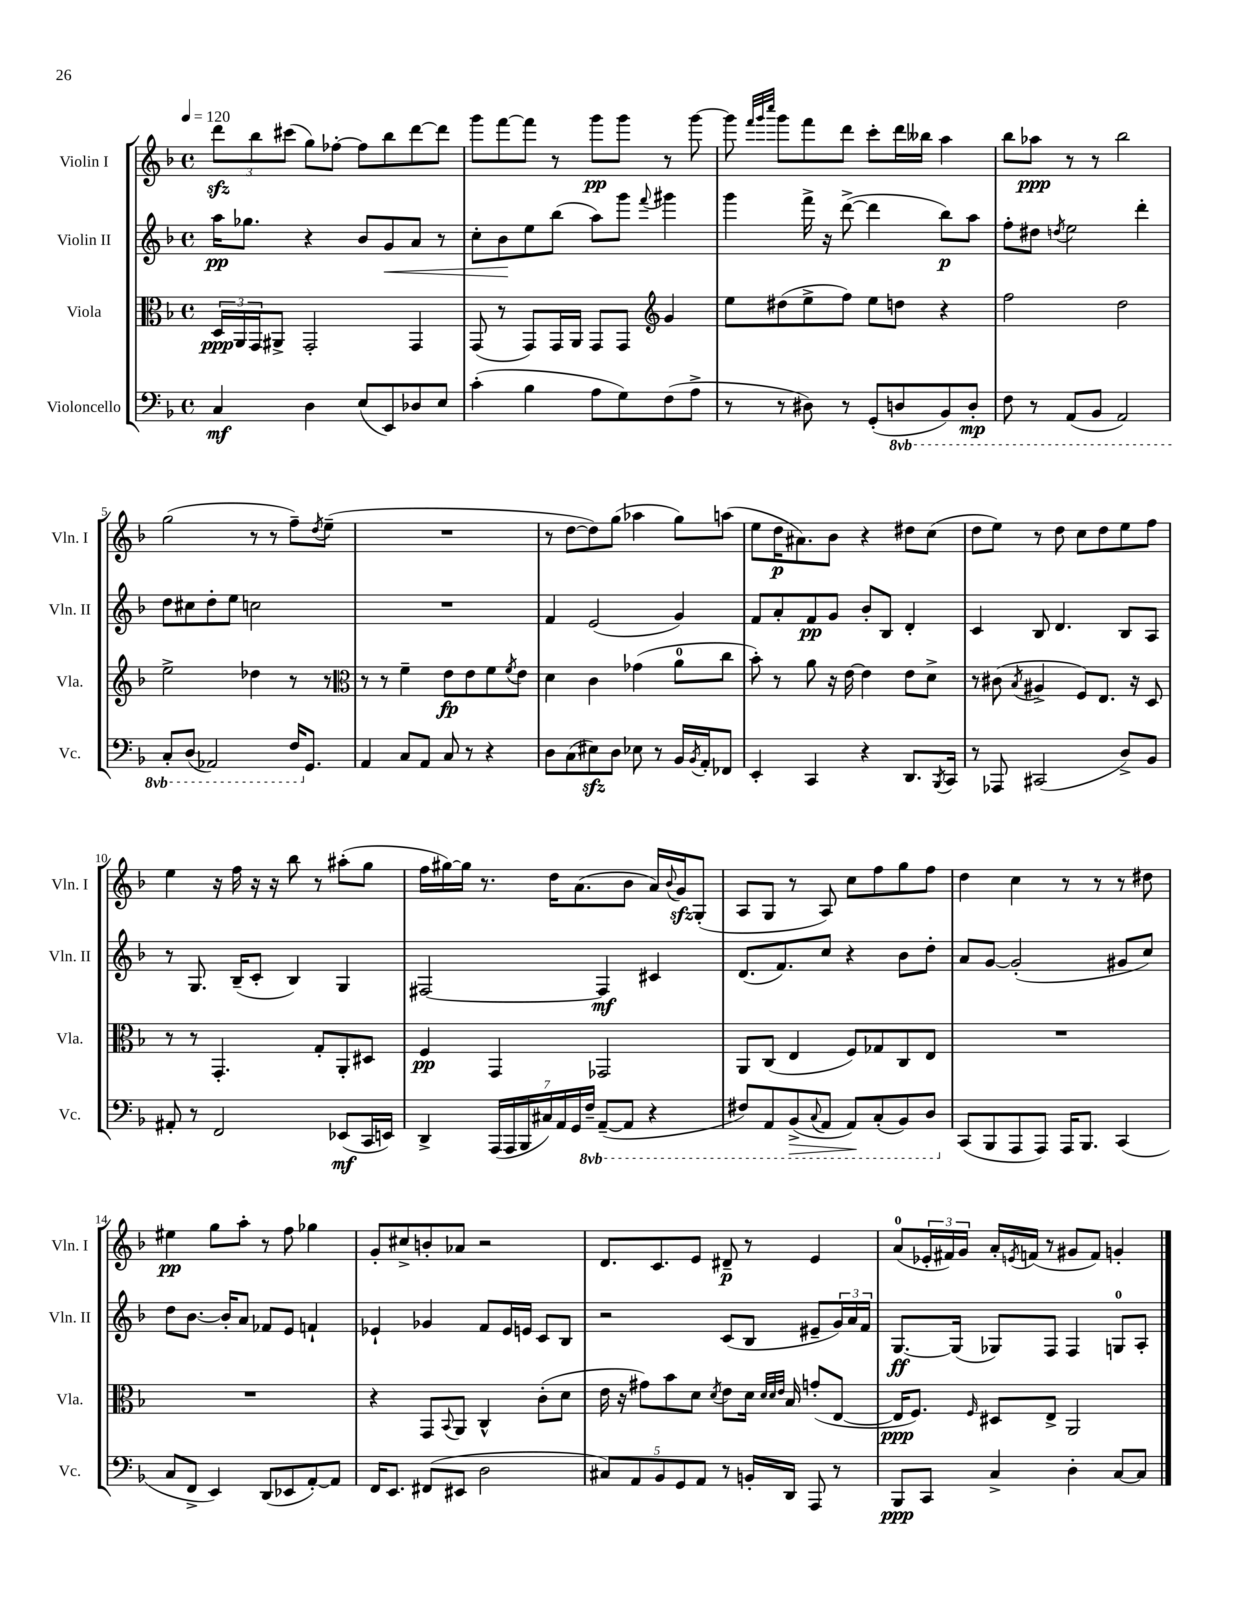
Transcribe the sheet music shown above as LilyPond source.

<<
\new StaffGroup <<
\new Staff = "s0" \with { instrumentName = "Violin I" shortInstrumentName = "Vln. I" } {
    \clef treble \key f \major \defaultTimeSignature \time 4/4 \tempo 4 = 120
    \tuplet 3/2 { d'''8\sfz bes''8 cis'''8( } g''8) fes''8~-. fes''8 bes''8 d'''8~ d'''8 |
    g'''8 f'''8~ f'''8 r8 g'''8\pp g'''8 r8 g'''8~ |
    g'''8 \grace { f'''32 g'''32 c''''32 } g'''8 f'''8 d'''8 c'''8-. d'''16 beses''16 a''4 |
    bes''8 aes''8\ppp r8 r8 bes''2 |
    g''2( r8 r8 f''8--) \acciaccatura { d''8 } e''8--( |
    R1 |
    r8 d''8~ d''8) g''8( aes''4 g''8) a''8( |
    e''8 d''16\p ais'8.) bes'8 r4 dis''8 c''8( |
    d''8 e''8) r8 d''8 c''8 d''8 e''8 f''8 |
    e''4 r16 f''16 r16 r16 bes''8 r8 ais''8-.( g''8 |
    f''16 gis''16~) gis''16 r8. d''16 a'8.( bes'8 a'16) \appoggiatura { bes'8 } g'16\sfz g8-.( |
    a8 g8 r8 a8) c''8 f''8 g''8 f''8 |
    d''4 c''4 r8 r8 r8 dis''8 |
    eis''4\pp g''8 a''8-. r8 f''8 ges''4 |
    g'8-. cis''8-> b'8-. aes'8 r2 |
    d'8. c'8. e'8 dis'8--\p r8 e'4 |
    a'8-0( \tuplet 3/2 { ees'16-. fis'16) g'16 } a'16-. \acciaccatura { e'8 } f'16( r8 gis'8 f'8) g'4-. \bar "|." |
}
\new Staff = "s1" \with { instrumentName = "Violin II" shortInstrumentName = "Vln. II" } {
    \clef treble \key f \major \defaultTimeSignature \time 4/4
    a''16\pp ges''8. r4 bes'8 g'8\< a'8 r8 |
    c''8-. bes'8\! e''8 bes''8( a''8) g'''8 \appoggiatura { f'''8 } gis'''4 |
    g'''4 f'''16-> r16 d'''8~->( d'''4 bes''8\p) a''8 |
    f''8-. dis''8 \acciaccatura { d''8 } e''2 d'''4-. |
    d''8 cis''8 d''8-. e''8 c''2 |
    R1 |
    f'4 e'2( g'4) |
    f'8 a'8-. f'8\pp g'8 bes'8-. bes8 d'4-. |
    c'4 bes8 d'4. bes8 a8 |
    r8 g8. bes16--( c'8-. bes4) g4 |
    fis2~ fis4\mf cis'4 |
    d'8.( f'8.) c''8 r4 bes'8 d''8-. |
    a'8 g'8~ g'2-.( gis'8 c''8) |
    d''8 bes'8.~ bes'16-. a'8 fes'8 e'8 f'4-! |
    ees'4-! ges'4 f'8 ees'16 e'16 c'8 bes8 |
    r2 c'8( bes8 eis'8-- \tuplet 3/2 { g'16) a'16 f'16 } |
    g8.~\ff g16( ges8) f8 f4 g8-0 a8-. \bar "|." |
}
\new Staff = "s2" \with { instrumentName = "Viola" shortInstrumentName = "Vla." } {
    \clef alto \key f \major \defaultTimeSignature \time 4/4
    \tuplet 3/2 { d16\ppp a,16 g,16 } ais,8-> g,2-. g,4 |
    g,8( r8 g,8) g,16 a,16 g,8 g,8 \clef treble g'4 |
    e''8 dis''8( e''8-> f''8) e''8 d''8 r4 |
    f''2 d''2 |
    e''2-> des''4 r8 r8 |
    \clef alto r8 r8 f'4-- e'8\fp e'8 f'8 \acciaccatura { f'8 } e'8 |
    d'4 c'4 ges'4( a'8-0 c''8 |
    bes'8-.) r8 a'8 r16 e'16~ e'4 e'8 d'8-> |
    r8 cis'8( \acciaccatura { bes8 } ais4-> f8) e8. r16 d8 |
    r8 r8 g,4.-. g8-. a,8-. dis8 |
    f4\pp g,4 ges,2 |
    a,8 c8( e4 f8) ges8 c8 e8 |
    R1 |
    R1 |
    r4 g,8 \appoggiatura { bes,8 } a,8 c4-^ c'8-.( d'8 |
    e'16 r16 gis'8) bes'8 d'8 \acciaccatura { d'8 } e'8 d'16 \grace { d'32 d'32 e'32 } bes16 g'8-.( e8~ |
    e16\ppp f8.) \grace { f16 } dis8 e8-> a,2 \bar "|." |
}
\new Staff = "s3" \with { instrumentName = "Violoncello" shortInstrumentName = "Vc." } {
    \clef bass \key f \major \defaultTimeSignature \time 4/4 \set Staff.ottavationMarkups = #ottavation-simple-ordinals
    c4\mf d4 e8( e,8) des8 e8 |
    c'4-.( bes4 a8 g8) f8( a8-> |
    r8 r8 dis8) r8 g,8-.( \ottava #-1 d,!8 bes,,8) d,8-.\mp |
    f,8 r8 a,,8( bes,,8 a,,2) |
    c,8-. d,8( aes,,2) f,16 \ottava #0 g,8. |
    a,4 c8 a,8 c8 r8 r4 |
    d8 c8( eis8\sfz) d8 ees8 r8 bes,16 \acciaccatura { bes,8 } a,16-. fes,8 |
    e,4-. c,4 r4 d,8. \acciaccatura { bes,,8 } c,16 |
    r8 aes,,8 cis,2( d8->) bes,8 |
    ais,8-. r8 f,2 ees,8\mf( c,16 e,16) |
    d,4-> \tuplet 7/4 { a,,16( a,,16 bes,,16 cis16) a,16 g,16 \ottava #-1 f,16-- } a,,8~--( a,,8 r4 |
    fis,8) a,,8 bes,,8->\>( \appoggiatura { c,8 } a,,8 a,,8\!) c,8-.( bes,,8) d,8 \ottava #0 |
    c,8( bes,,8 a,,8 a,,8) a,,16 bes,,8. c,4( |
    c8 f,8-> e,4) d,8( ees,8 a,8~-.) a,8 |
    f,16 e,8. fis,8( eis,8 d2 |
    \tuplet 5/4 { cis8) a,8 bes,8 g,8 a,8 } r8 b,16-. d,16 a,,8 r8 |
    bes,,8\ppp c,8 c4-> d4-. c8~ c8 \bar "|." |
}
>>
>>
